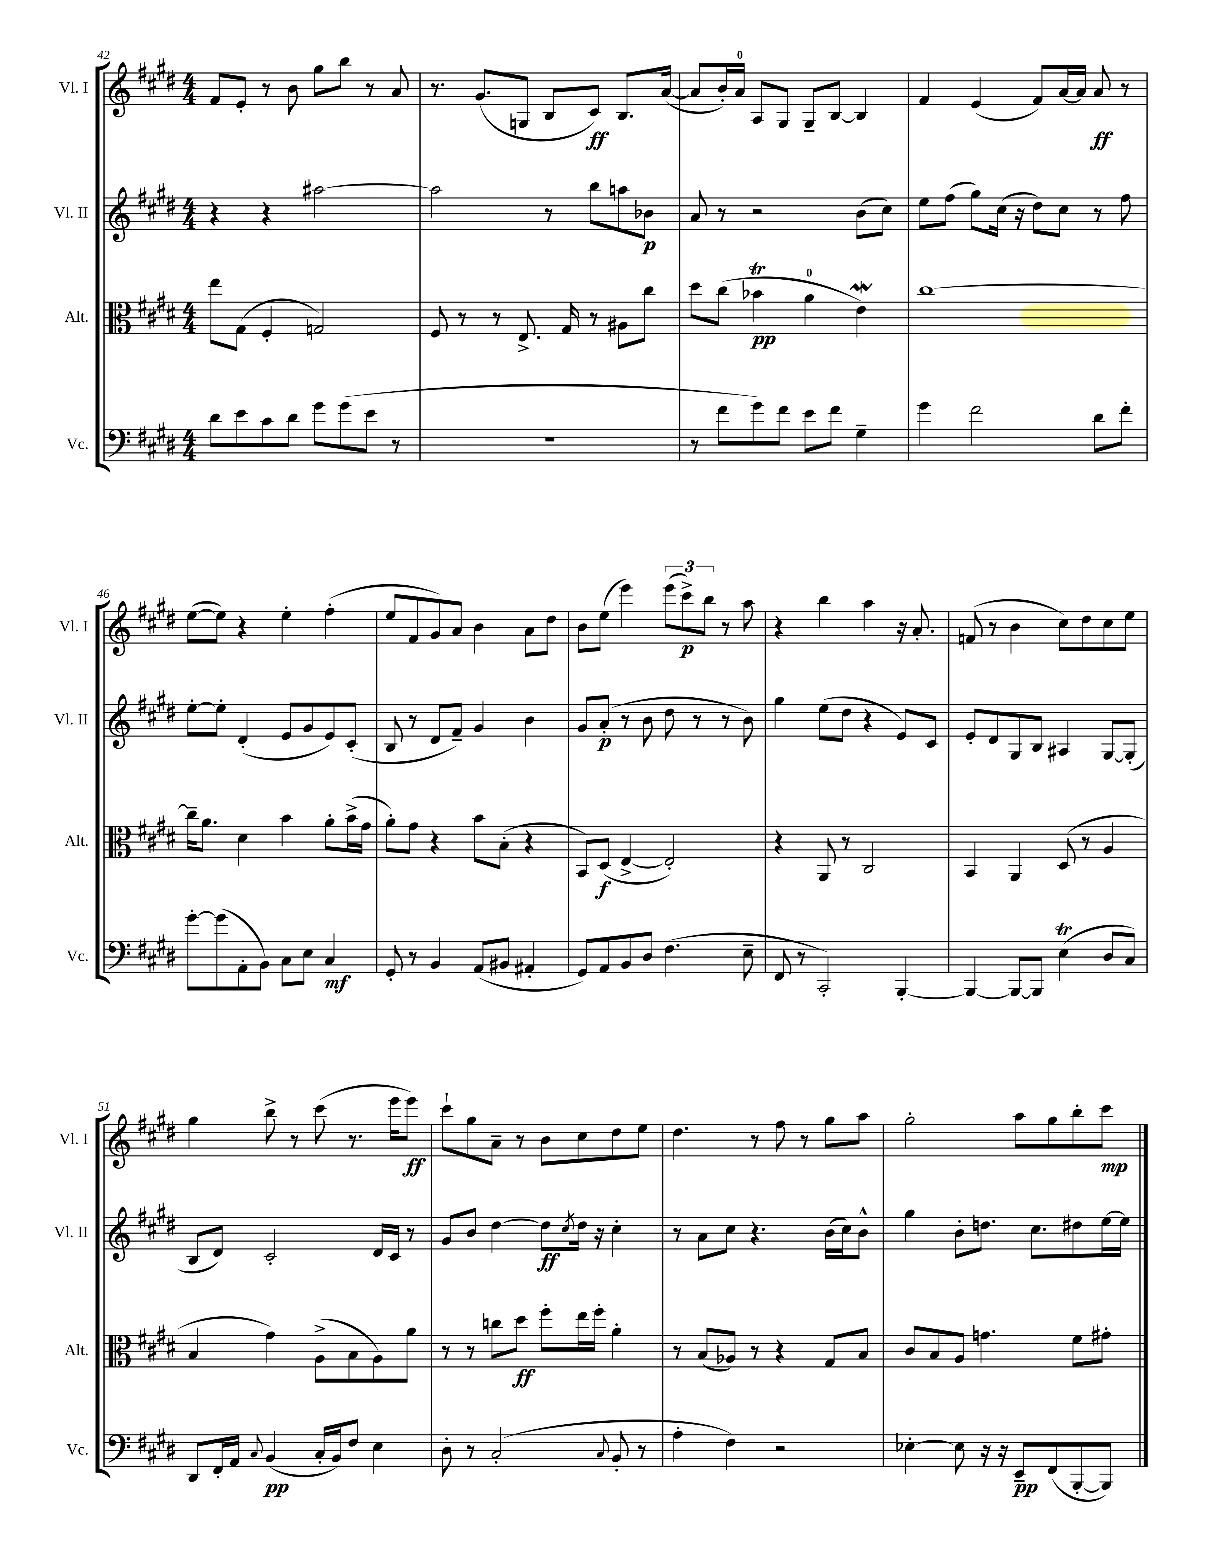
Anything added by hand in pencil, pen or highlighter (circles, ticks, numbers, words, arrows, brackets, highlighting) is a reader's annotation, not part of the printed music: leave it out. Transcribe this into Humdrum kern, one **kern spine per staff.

**kern	**kern	**kern	**kern
*staff4	*staff3	*staff2	*staff1
*clefF4	*clefC3	*clefG2	*clefG2
*k[f#c#g#d#]	*k[f#c#g#d#]	*k[f#c#g#d#]	*k[f#c#g#d#]
*M4/4	*M4/4	*M4/4	*M4/4
8d#	8ee	4r	8f#
8e	(8G#	.	8e'
8c#	4F#'	4r	8r
8d#	.	.	8b
8g#	2G)	[2aa#	8gg#
(8g#	.	.	8bb
8e	.	.	8r
8r	.	.	8a
=	=	=	=
1r	8F#	2aa#]	8.r
.	8r	.	.
.	.	.	(8.g#
.	8r	.	.
.	8.E^	.	8G
.	.	8r	8B
.	16G#	.	.
.	8r	8bb	8c#)
.	8A#	8aa	8.B
.	8cc#	8b-	.
.	.	.	([16a
=	=	=	=
8r	8dd#	8a	8a]
8f#	(8cc#	8r	16b')
.	.	.	16a
8g#)	4b-	2r	8A
8f#	.	.	8G#
8e	4a	.	8G#~
8f#	.	.	[8B
4G#~	4e)	(8b	4B]
.	.	8cc#)	.
=	=	=	=
4g#	[1cc#	8ee	4f#
.	.	(8ff#	.
2f#	.	8gg#)	(4e
.	.	(16cc#	.
.	.	16r	.
.	.	8dd#)	8f#)
.	.	8cc#	[16a
.	.	.	16a]
8d#	.	8r	8a
8f#'	.	8ff#	8r
=	=	=	=
[8g#'	16cc#~]	[8ee'	([8ee
.	8.a	.	.
(8g#]	.	8ee']	8ee])
8AA'	4d#	(4d#'	4r
8BB)	.	.	.
8C#	4b	8e	4ee'
8E	.	8g#	.
4C#	8a'	8e)	(4ff#'
.	(16b^	(8c#'	.
.	16g#	.	.
=	=	=	=
8GG#'	8a')	8B	8ee
8r	8g#	8r	8f#
4BB	4r	8d#	8g#)
.	.	8f#~)	8a
(8AA	8b	4g#	4b
8BB#	(8B'	.	.
4AA#'	4r	4b	8a
.	.	.	8dd#
=	=	=	=
8GG#)	8BB)	8g#	8b
8AA	(8D#	(8a'	(8ee
8BB	[4E^	8r	4eee)
8D#	.	8b	.
(4.F#	2E'])	8dd#	(12eee
.	.	.	12ccc#^)
.	.	8r	.
.	.	.	12bb
.	.	8r	8r
8E~	.	8b)	8aa
=	=	=	=
8FF#	4r	4gg#	4r
8r	.	.	.
2CC#')	8AA	(8ee	4bb
.	8r	8dd#	.
.	2C#	4r	4aa
[4BBB'	.	8e)	16r
.	.	.	8.a'
.	.	8c#	.
=	=	=	=
4BBB_	4BB	8e'	(8f
.	.	8d#	8r
8BBB_	4AA	8G#	4b
8BBB]	.	8B	.
(4E	(8D#	4A#	8cc#)
.	8r	.	8dd#
8D#	4A	[8G#	8cc#
8C#)	.	(8G#']	8ee
=	=	=	=
8DD#	4B	8B	4gg#
16FF#'	.	8d#)	.
16AA	.	.	.
8qqC#	.	.	.
(4BB	4g#)	2c#'	8bb^
.	.	.	8r
16C#'	(8A^	.	(8ccc#
16BB)	.	.	.
8F#	8B	.	8.r
4E	8A)	16d#	.
.	.	16c#	16eee
.	8a	8r	8eee)
=	=	=	=
8D#'	8r	8g#	8ccc#`
8r	8r	8b	8gg#
(2C#'	8cc	[4dd#	8a~
.	8dd#	.	8r
.	8ff#'	8dd#]	8b
.	.	8qcc#	.
.	16ee	16dd#	8cc#
.	16ff#'	16r	.
8qqC#	.	.	.
8BB'	4a'	4cc#'	8dd#
8r	.	.	8ee
=	=	=	=
4A'	8r	8r	4.dd#
.	(8B	8a	.
4F#)	8A-)	8cc#	.
.	8r	4.r	8r
2r	4r	.	8ff#
.	.	.	8r
.	8G#	(16b	8gg#
.	.	16cc#)	.
.	8B	8b^^	8aa
=	=	=	=
[4E-'	8c#	4gg#	2gg#'
.	8B	.	.
8E-]	8A	8b'	.
16r	4.g	8.dd	.
16r	.	.	.
8EE~	.	.	8aa
.	.	8.cc#	.
(8FF#	.	.	8gg#
[8BBB'	8f#	8dd#	8bb'
8BBB])	8g#'	[16ee	8ccc#
.	.	16ee]	.
==	==	==	==
*-	*-	*-	*-
